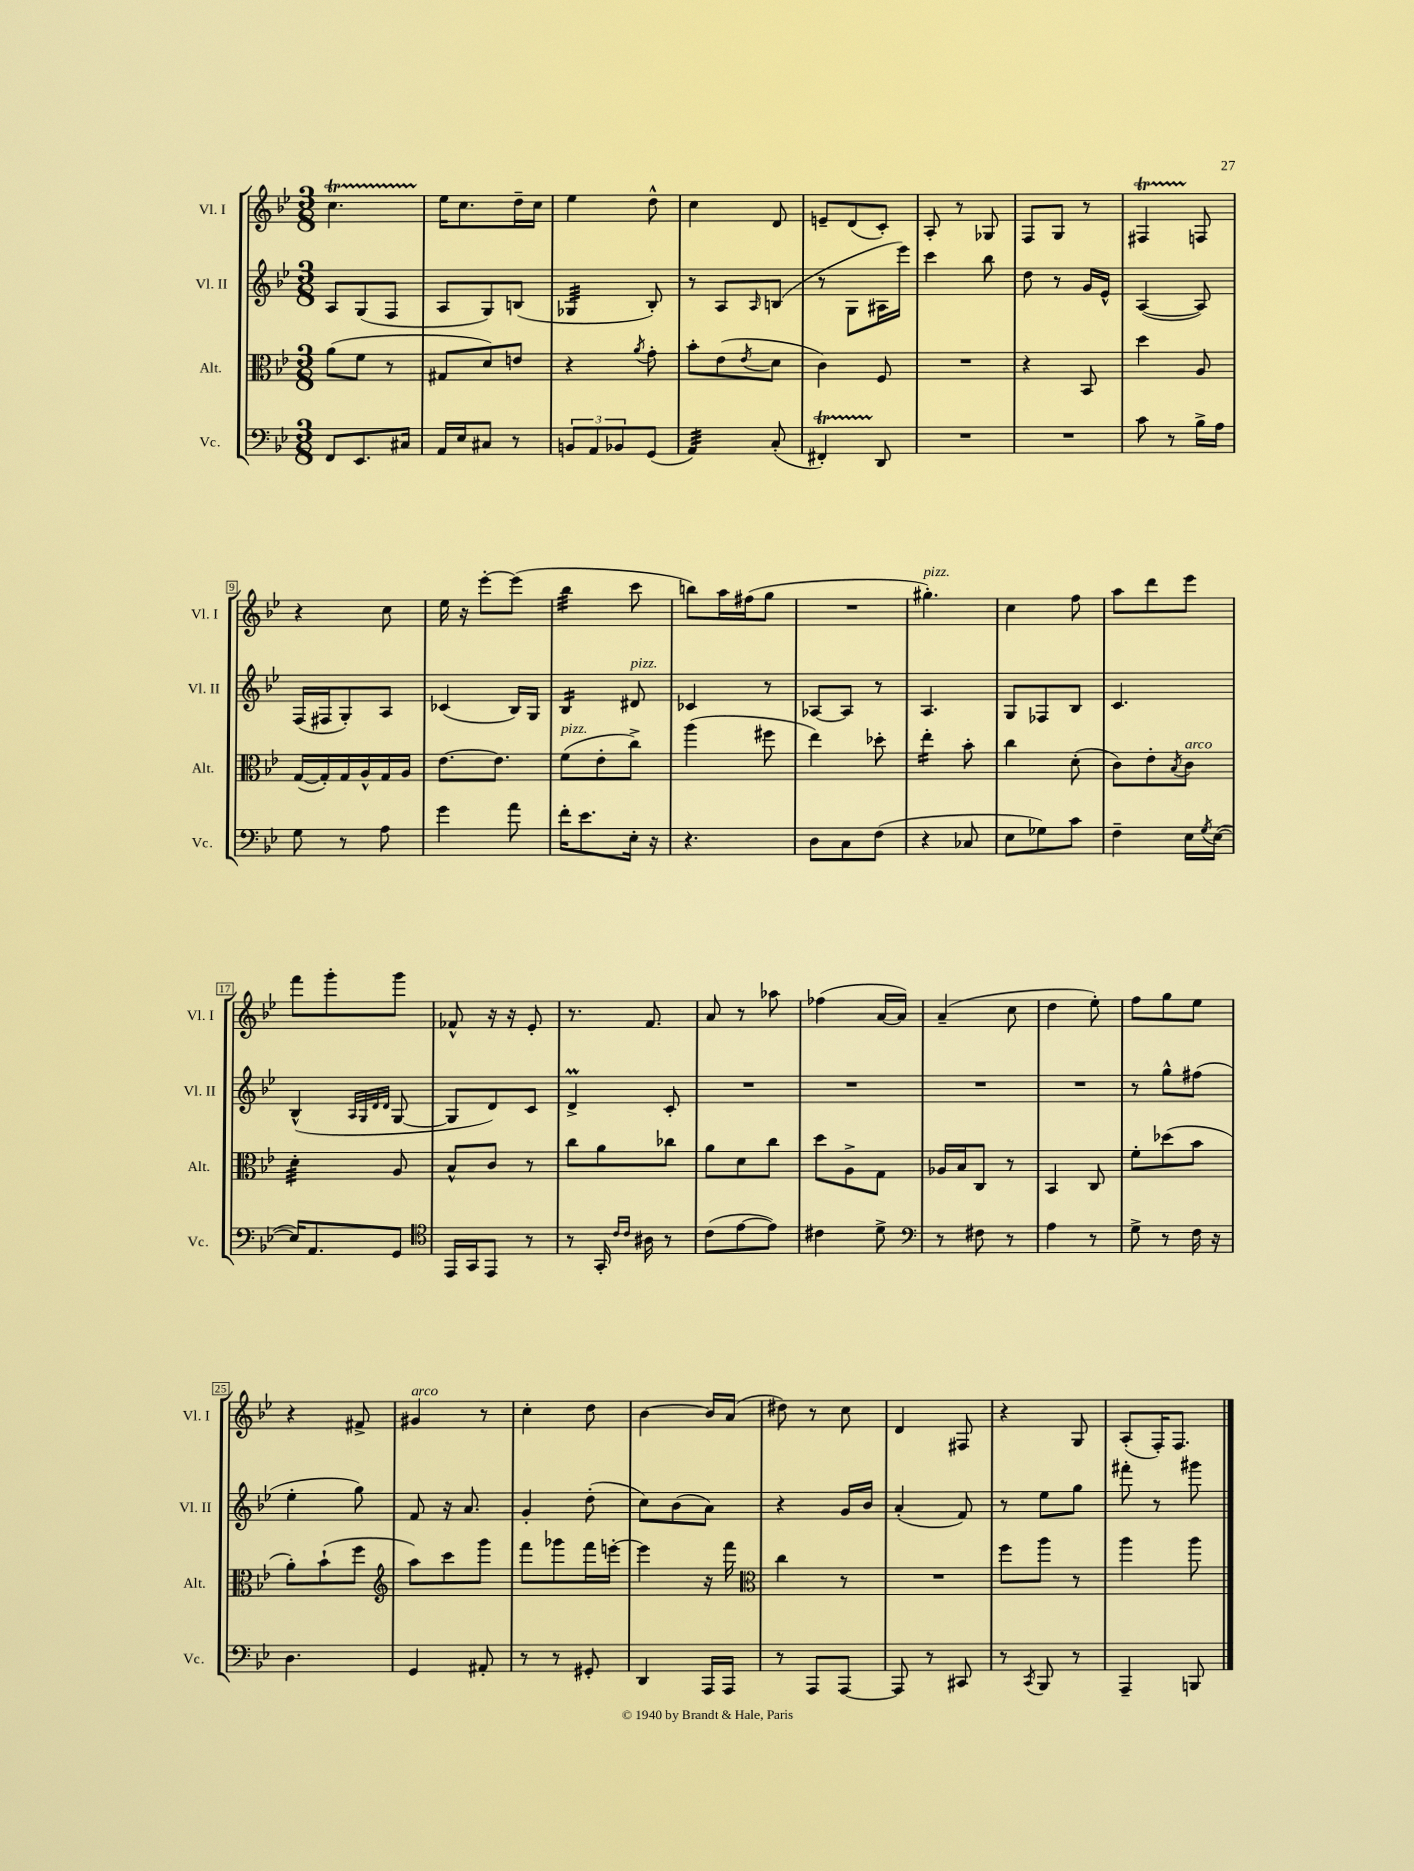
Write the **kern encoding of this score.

**kern	**kern	**kern	**kern
*staff4	*staff3	*staff2	*staff1
*clefF4	*clefC3	*clefG2	*clefG2
*k[b-e-]	*k[b-e-]	*k[b-e-]	*k[b-e-]
*M3/8	*M3/8	*M3/8	*M3/8
8FF	(8a	8A	4.cc
8.EE-	8f	(8G	.
.	8r	8F	.
16C#	.	.	.
=	=	=	=
16AA	8G#	8A	16ee-
16E-	.	.	8.cc
8C#	8d)	8G)	.
8r	8e	(8B	16dd~
.	.	.	16cc
=	=	=	=
12BB	4r	4G-	4ee-
12AA	.	.	.
12BB-	.	.	.
.	8qa	.	.
(8GG	8g'	8B-')	8dd^^
=	=	=	=
4AA)	8b-'	8r	4cc
.	(8e-	8A	.
.	8qe-	16qqA	.
(8C'	8d	(8B	8d
=	=	=	=
4FF#')	4c)	8r	8e~
.	.	8G	(8d
8DD	8F	16A#	8c')
.	.	16eee-)	.
=	=	=	=
4.r	4.r	4ccc	8A'
.	.	.	8r
.	.	8bb-	8G-
=	=	=	=
4.r	4r	8dd	8F
.	.	8r	8G
.	8BB-	16g	8r
.	.	16e-^^	.
=	=	=	=
8c	4dd	([4A	4F#
8r	.	.	.
16B-^	8A	8A])	8F
16A	.	.	.
=	=	=	=
8G	([16G	(16F	4r
.	16G'])	16F#	.
8r	16G	8G')	.
.	16A^^	.	.
8A	16G	8A	8cc
.	16A	.	.
=	=	=	=
4g	[8.e-	(4c-	16ee-
.	.	.	16r
.	.	.	[8eee-'
.	8.e-]	.	.
8a	.	16B-)	(8eee-]
.	.	16G	.
=	=	=	=
16f'	(8f	4B-	4bb-
8.e-	.	.	.
.	8e-'	.	.
16E-'	8cc^)	8d#	8ccc
16r	.	.	.
=	=	=	=
4.r	(4aa	4c-	8bb)
.	.	.	16aa
.	.	.	(16ff#
.	8ff#	8r	8gg
=	=	=	=
8D	4ee-)	[8A-	4.r
8C	.	8A-]	.
(8F	8dd-'	8r	.
=	=	=	=
4r	4ee-'	4.A	4.gg#')
8C-	8b-'	.	.
=	=	=	=
8E-	4cc	8G	4cc
8G-)	.	8F-	.
8c	(8d'	8B-	8ff
=	=	=	=
4F~	8c)	4.c	8aa
.	8e-'	.	8ddd
.	8qB-	.	.
16E-	8c	.	8eee-
8qG	.	.	.
([16E-	.	.	.
=	=	=	=
16E-])	4d'	(4B-^^	8fff
8.AA	.	.	.
.	.	.	8ggg'
.	.	32qqA	.
.	.	32qqG	.
.	.	32qqd	.
.	.	32qqd	.
8GG	8A	[8G	8ggg
=	=	=	=
*clefC4	*	*	*
16EE-	8B-^^	8G]	8f-^^
16GG	.	.	.
8EE-	8c	8d)	16r
.	.	.	16r
8r	8r	8c	8e-'
=	=	=	=
8r	8cc	4d^	8.r
16GG'	8a	.	.
16qqc	.	.	.
16qqc	.	.	.
16A#	.	.	8.f
8r	8cc-	8c'	.
=	=	=	=
(8c	8a	4.r	8a
[8e-	8d	.	8r
8e-])	8cc	.	8aa-
=	=	=	=
4c#	8dd	4.r	(4ff-
.	8A^	.	.
8d^	8G	.	[16a
.	.	.	16a])
=	=	=	=
*clefF4	*	*	*
8r	16A-	4.r	(4a~
.	16B-	.	.
8F#	8C	.	.
8r	8r	.	8cc
=	=	=	=
4A	4BB-	4.r	4dd
8r	8C	.	8ee-')
=	=	=	=
8G^	8f'	8r	8ff
8r	(8dd-	8gg^^	8gg
16F	8b-	(8ff#	8ee-
16r	.	.	.
=	=	=	=
4.D	8a')	4ee-'	4r
.	(8b-`	.	.
.	8ff	8gg)	8f#^
=	=	=	=
*	*clefG2	*	*
4GG	8aa)	8f	4g#
.	8ccc	16r	.
.	.	8.a	.
8AA#'	8ggg	.	8r
=	=	=	=
8r	8fff	4g'	4cc'
8r	8ggg-	.	.
8GG#'	16fff	(8dd'	8dd
.	[16eee'	.	.
=	=	=	=
4DD	4eee]	8cc)	[4b-
.	.	(8b-	.
16AAA	16r	8a)	16b-]
16AAA	16fff	.	(16a
=	=	=	=
*	*clefC3	*	*
8r	4cc	4r	8dd#)
8AAA	.	.	8r
[8AAA	8r	16g	8cc
.	.	16b-	.
=	=	=	=
8AAA]	4.r	(4a'	4d
8r	.	.	.
8CC#	.	8f)	8F#
=	=	=	=
8r	8ff	8r	4r
8qCC	.	.	.
8BBB-	8aa	8ee-	.
8r	8r	8gg	8G
=	=	=	=
4AAA~	4aa	8fff#'	(8A'
.	.	8r	16F')
.	.	.	8.F
8BBB	8aa	8ggg#	.
==	==	==	==
*-	*-	*-	*-
